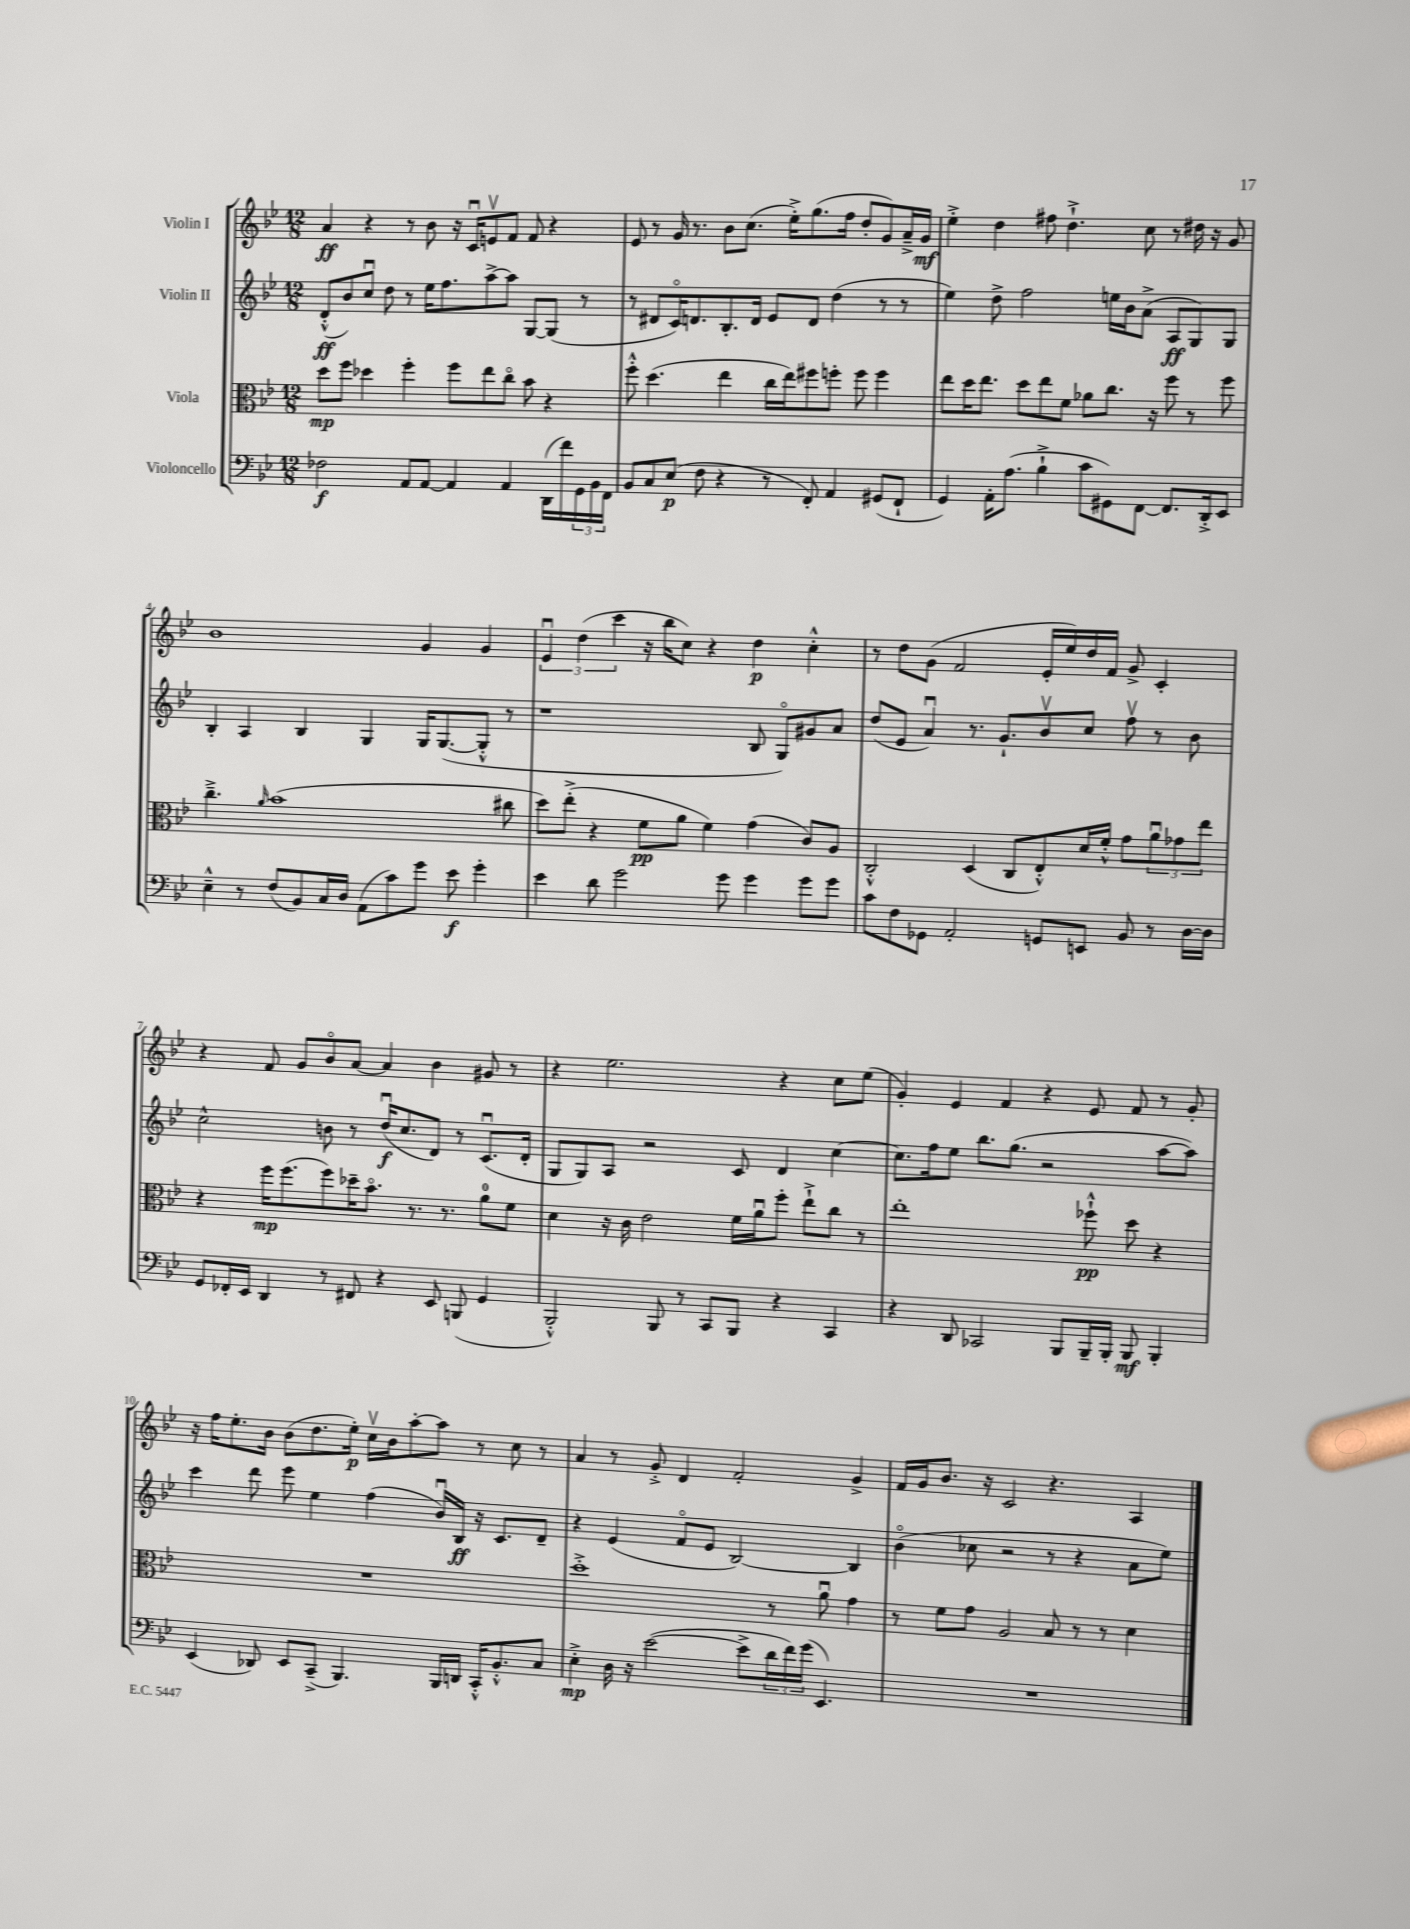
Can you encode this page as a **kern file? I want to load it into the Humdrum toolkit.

**kern	**dynam	**kern	**dynam	**kern	**dynam	**kern	**dynam
*part4	*part4	*part3	*part3	*part2	*part2	*part1	*part1
*staff4	*staff4	*staff3	*staff3	*staff2	*staff2	*staff1	*staff1
*I"Violoncello	*	*I"Viola	*	*I"Violin II	*	*I"Violin I	*
*clefF4	*	*clefC3	*	*clefG2	*	*clefG2	*
*k[b-e-]	*	*k[b-e-]	*	*k[b-e-]	*	*k[b-e-]	*
*M12/8	*	*M12/8	*	*M12/8	*	*M12/8	*
=1	=1	=1	=1	=1	=1	=1	=1
2F-X\	f	8dd\L	mp	(8d'^^/L	ff	4a/	ff
.	.	8ff\J	.	8b-/)	.	.	.
.	.	4dd-X\	.	8ccu/J	.	4r	.
.	.	.	.	8dd\	.	.	.
8AA/L	.	4ff'\	.	8r	.	8r	.
[8AA/J	.	.	.	16ee-\KL	.	8b-\	.
.	.	.	.	8.ff\	.	.	.
4AA/]	.	8ff\L	.	.	.	16r	.
.	.	.	.	.	.	16cu/KL	.
.	.	8ee-\	.	[8aa^\	.	8env/	.
4AA/	.	8cc\J	.	8aa\J]	.	8f/J	.
.	.	8b-\	.	[8G/L	.	8f/	.
(16DD\LL	.	4r	.	(8G/J]	.	4r	.
16f\)	.	.	.	.	.	.	.
24GG\	.	.	.	8r	.	.	.
24BB-\	.	.	.	.	.	.	.
24FF\JJ	.	.	.	.	.	.	.
=2	=2	=2	=2	=2	=2	=2	=2
8BB-/L	.	8ff'^^\	.	8r	.	8e-/	.
8C/	.	(4.dd\	.	8d#X/L	.	8r	.
(8E-/J	p	.	.	16c/K)	.	16g/	.
.	.	.	.	8.dn/	.	8.r	.
8F\	.	.	.	.	.	.	.
4r	.	4ee-\	.	8.B-'/	.	8b-\L	.
.	.	.	.	.	.	(8.cc\J	.
.	.	.	.	16d/Jk	.	.	.
8r	.	16cc\LL	.	8e-/L	.	.	.
.	.	16ee-\J)	.	.	.	16ee-'^\KL)	.
8FF'/)	.	8ff#X\	.	8d/J	.	(8.gg\	.
4AA/	.	8ffn'\J	.	(4dd\	.	.	.
.	.	.	.	.	.	16ff\Jk	.
.	.	8ff\	.	.	.	8dd'/L	.
(8GG#X/L	.	4ff\	.	8r	.	8g/)	.
8FF`/J	.	.	.	8r	.	16a~^/L	.
.	.	.	.	.	.	16g/JJ	mf
=3	=3	=3	=3	=3	=3	=3	=3
4GG/)	.	8ee-\L	.	4ee-\)	.	4ee-'^\	.
.	.	16dd\K	.	.	.	.	.
.	.	8.ee-\J	.	.	.	.	.
16AA'\KL	.	.	.	8dd^\	.	4dd\	.
(8.A\J	.	.	.	.	.	.	.
.	.	8dd\L	.	2ff\	.	.	.
4B-`^\	.	8ee-\	.	.	.	8ff#X\	.
.	.	8f\J	.	.	.	4.dd`^\	.
8c\L	.	8a-X\L	.	.	.	.	.
8GG#X\)	.	8.cc\J	.	16een\LL	.	.	.
.	.	.	.	16b-\J	.	.	.
[8FF\J	.	.	.	(8a^\J	.	8cc\	.
.	.	16r	.	.	.	.	.
8.FF/L]	.	8ff\	.	8A/L	ff	8r	.
.	.	8r	.	8G/)	.	16dd#X\	.
16DD'^/k	.	.	.	.	.	16r	.
8EE-/J	.	8ff\	.	8G/J	.	8g/	.
!!LO:LB:g=z
=4	=4	=4	=4	=4	=4	=4	=4
4E-~^^\	.	4.cc~^\	.	4B-'/	.	1b-	.
8r	.	.	.	4A/	.	.	.
.	.	16qqa/	.	.	.	.	.
(8F/L	.	(1b-	.	.	.	.	.
8BB-/)	.	.	.	4B-/	.	.	.
16C/L	.	.	.	.	.	.	.
16D/JJ	.	.	.	.	.	.	.
(8AA\L	.	.	.	4G/	.	.	.
8c\)	.	.	.	.	.	.	.
8g\J	.	.	.	16G/KL	.	4g/	.
.	.	.	.	([8.G/	.	.	.
8e-\	f	.	.	.	.	.	.
4g'\	.	.	.	8G'^^/J]	.	4g/	.
.	.	8cc#X\	.	8r	.	.	.
=5	=5	=5	=5	=5	=5	=5	=5
4e-\	.	8dd\L)	.	1r	.	6e-u/	.
.	.	(8ee-'^\J	.	.	.	.	.
.	.	.	.	.	.	(6dd\	.
8d\	.	4r	.	.	.	.	.
.	.	.	.	.	.	6ccc\	.
2g\	.	.	.	.	.	.	.
.	.	8f\L	pp	.	.	16r	.
.	.	.	.	.	.	16bb-\KL	.
.	.	8a\J	.	.	.	8cc\J)	.
.	.	4f\)	.	.	.	4r	.
8g\	.	.	.	.	.	.	.
4g\	.	(4g\	.	8B-/	.	4dd\	p
.	.	.	.	8G/L)	.	.	.
8g\L	.	8c/L)	.	8g#X/	.	4cc'^^\	.
8g\J	.	8A/J	.	8a/J	.	.	.
=6	=6	=6	=6	=6	=6	=6	=6
8c\L	.	2C'^^/	.	(8dd/L	.	8r	.
8F\	.	.	.	8e-/J	.	8dd\L	.
8GG-X\J	.	.	.	4au/)	.	(8g\J	.
2AA'/	.	.	.	.	.	2f/	.
.	.	(4D/	.	8.r	.	.	.
.	.	.	.	8.g`/L	.	.	.
.	.	8C/L	.	.	.	.	.
8GGn/L	.	8E-'^^/)	.	8b-v/	.	16e-'/LL	.
.	.	.	.	.	.	16ee-/)	.
8EEn/J	.	16d/L	.	8cc/J	.	16dd/	.
.	.	16f'^^/JJ	.	.	.	16f/JJ	.
8BB-/	.	8g\L	.	8ffv\	.	8g^/	.
8r	.	12au\	.	8r	.	4c'/	.
.	.	12g-X\	.	.	.	.	.
[16D\LL	.	.	.	8b-\	.	.	.
.	.	12ee-\J	.	.	.	.	.
16D\JJ]	.	.	.	.	.	.	.
!!LO:LB:g=z
=7	=7	=7	=7	=7	=7	=7	=7
8GG/L	.	4r	.	2cc^^\	.	4r	.
16FF-X'/L	.	.	.	.	.	.	.
16EE-/JJ	.	.	.	.	.	.	.
4DD/	.	16ff\KL	mp	.	.	8f/	.
.	.	(8.ff\	.	.	.	.	.
.	.	.	.	.	.	8g/L	.
8r	.	8ff\)	.	8bn\	.	8b-/	.
8FF#X/	.	16dd-X~\K	.	8r	.	[8a/J	.
.	.	8.b-\J	.	.	.	.	.
4r	.	.	.	(16ddu/KL	f	4a/]	.
.	.	.	.	8.cc/	.	.	.
.	.	8.r	.	.	.	.	.
8EE-/	.	.	.	8d/J)	.	4b-\	.
.	.	8.r	.	.	.	.	.
(8BBBn/	.	.	.	8r	.	.	.
4GG/	.	8a\L	.	(8.cu/L	.	8g#X/	.
.	.	8f\J	.	.	.	8r	.
.	.	.	.	16d'/Jk	.	.	.
=8	=8	=8	=8	=8	=8	=8	=8
2BBB-'^^/)	.	4d\	.	8G/L	.	4r	.
.	.	.	.	8G/)	.	.	.
.	.	16r	.	8A/J	.	2.ee-\	.
.	.	16c\	.	.	.	.	.
.	.	2e-\	.	2r	.	.	.
8BBB-/	.	.	.	.	.	.	.
8r	.	.	.	.	.	.	.
8CC/L	.	.	.	.	.	.	.
8BBB-/J	.	16f\LL	.	8c/	.	.	.
.	.	16au\J	.	.	.	.	.
4r	.	8ff'\J	.	4d/	.	4r	.
.	.	8ee-`^\L	.	.	.	.	.
4CC/	.	8cc\J	.	[4cc\	.	8cc\L	.
.	.	8r	.	.	.	(8ee-\J	.
=9	=9	=9	=9	=9	=9	=9	=9
4r	.	1ee-'	.	8.cc\L]	.	4g'/)	.
.	.	.	.	16ff\k	.	.	.
8DD/	.	.	.	8ee-\J	.	4e-/	.
2CC-X/	.	.	.	8.bb-\L	.	.	.
.	.	.	.	.	.	4f/	.
.	.	.	.	(8.gg\J	.	.	.
.	.	.	.	2r	.	4r	.
8BBB-/L	.	.	.	.	.	.	.
16BBB-~/L	.	8ff-X`^^\	pp	.	.	8e-/	.
16BBB-'/JJ	.	.	.	.	.	.	.
8BBB-/	mf	8dd\	.	.	.	8f/	.
4BBB-'/	.	4r	.	[8aa\L	.	8r	.
.	.	.	.	8aa\J])	.	8g'/	.
!!LO:LB:g=z
=10	=10	=10	=10	=10	=10	=10	=10
(4EE-/	.	1.r	.	4ccc\	.	16r	.
.	.	.	.	.	.	16ff\KL	.
.	.	.	.	.	.	8.ee-'\	.
8DD-X/)	.	.	.	8ddd\	.	.	.
.	.	.	.	.	.	16b-\Jk	.
8EE-/L	.	.	.	8eee-\	.	(8b-\L	.
(8CC~^/J	.	.	.	4ee-\	.	8.dd\	.
4.BBB-/)	.	.	.	.	.	.	.
.	.	.	.	.	.	16ee-'\Jk)	p
.	.	.	.	(4ff\	.	16ccv\LL	.
.	.	.	.	.	.	16b-\J	.
.	.	.	.	.	.	[8aa'\	.
16BBB-/LL	.	.	.	16b-u/LL)	.	8aa\J]	.
16DDn/JJ	.	.	.	16B-/JJ	ff	.	.
16CC'^^/KL	.	.	.	16r	.	8r	.
8.BB-'^^/	.	.	.	8.c/L	.	.	.
.	.	.	.	.	.	8cc\	.
8C/J	.	.	.	8d~/J	.	8r	.
=11	=11	=11	=11	=11	=11	=11	=11
4E-'^\	mp	1dd'^	.	4r	.	4a/	.
16D\	.	.	.	(4e-/	.	8r	.
16r	.	.	.	.	.	.	.
([2e-\	.	.	.	.	.	8g'^/	.
.	.	.	.	8f/L	.	4d/	.
.	.	.	.	8e-/J	.	.	.
.	.	.	.	[2B-/)	.	2f'/	.
8e-^\L]	.	.	.	.	.	.	.
24d\L	.	8r	.	.	.	.	.
24f\)	.	.	.	.	.	.	.
(24g\JJ	.	.	.	.	.	.	.
4.EE-/)	.	8au\	.	.	.	.	.
.	.	4g\	.	4B-/]	.	4g^/	.
=12	=12	=12	=12	=12	=12	=12	=12
1.r	.	8r	.	(4b-\	.	16f/LL	.
.	.	.	.	.	.	16g/J	.
.	.	8f\L	.	.	.	8.b-/J	.
.	.	8g\J	.	8cc-X\	.	.	.
.	.	.	.	.	.	16r	.
.	.	2A/	.	2r	.	2c/	.
.	.	8B-/	.	8r	.	4.r	.
.	.	8r	.	4r	.	.	.
.	.	8r	.	.	.	.	.
.	.	4d\	.	8a\L	.	4A/	.
.	.	.	.	8ee-\J)	.	.	.
==	==	==	==	==	==	==	==
*-	*-	*-	*-	*-	*-	*-	*-
